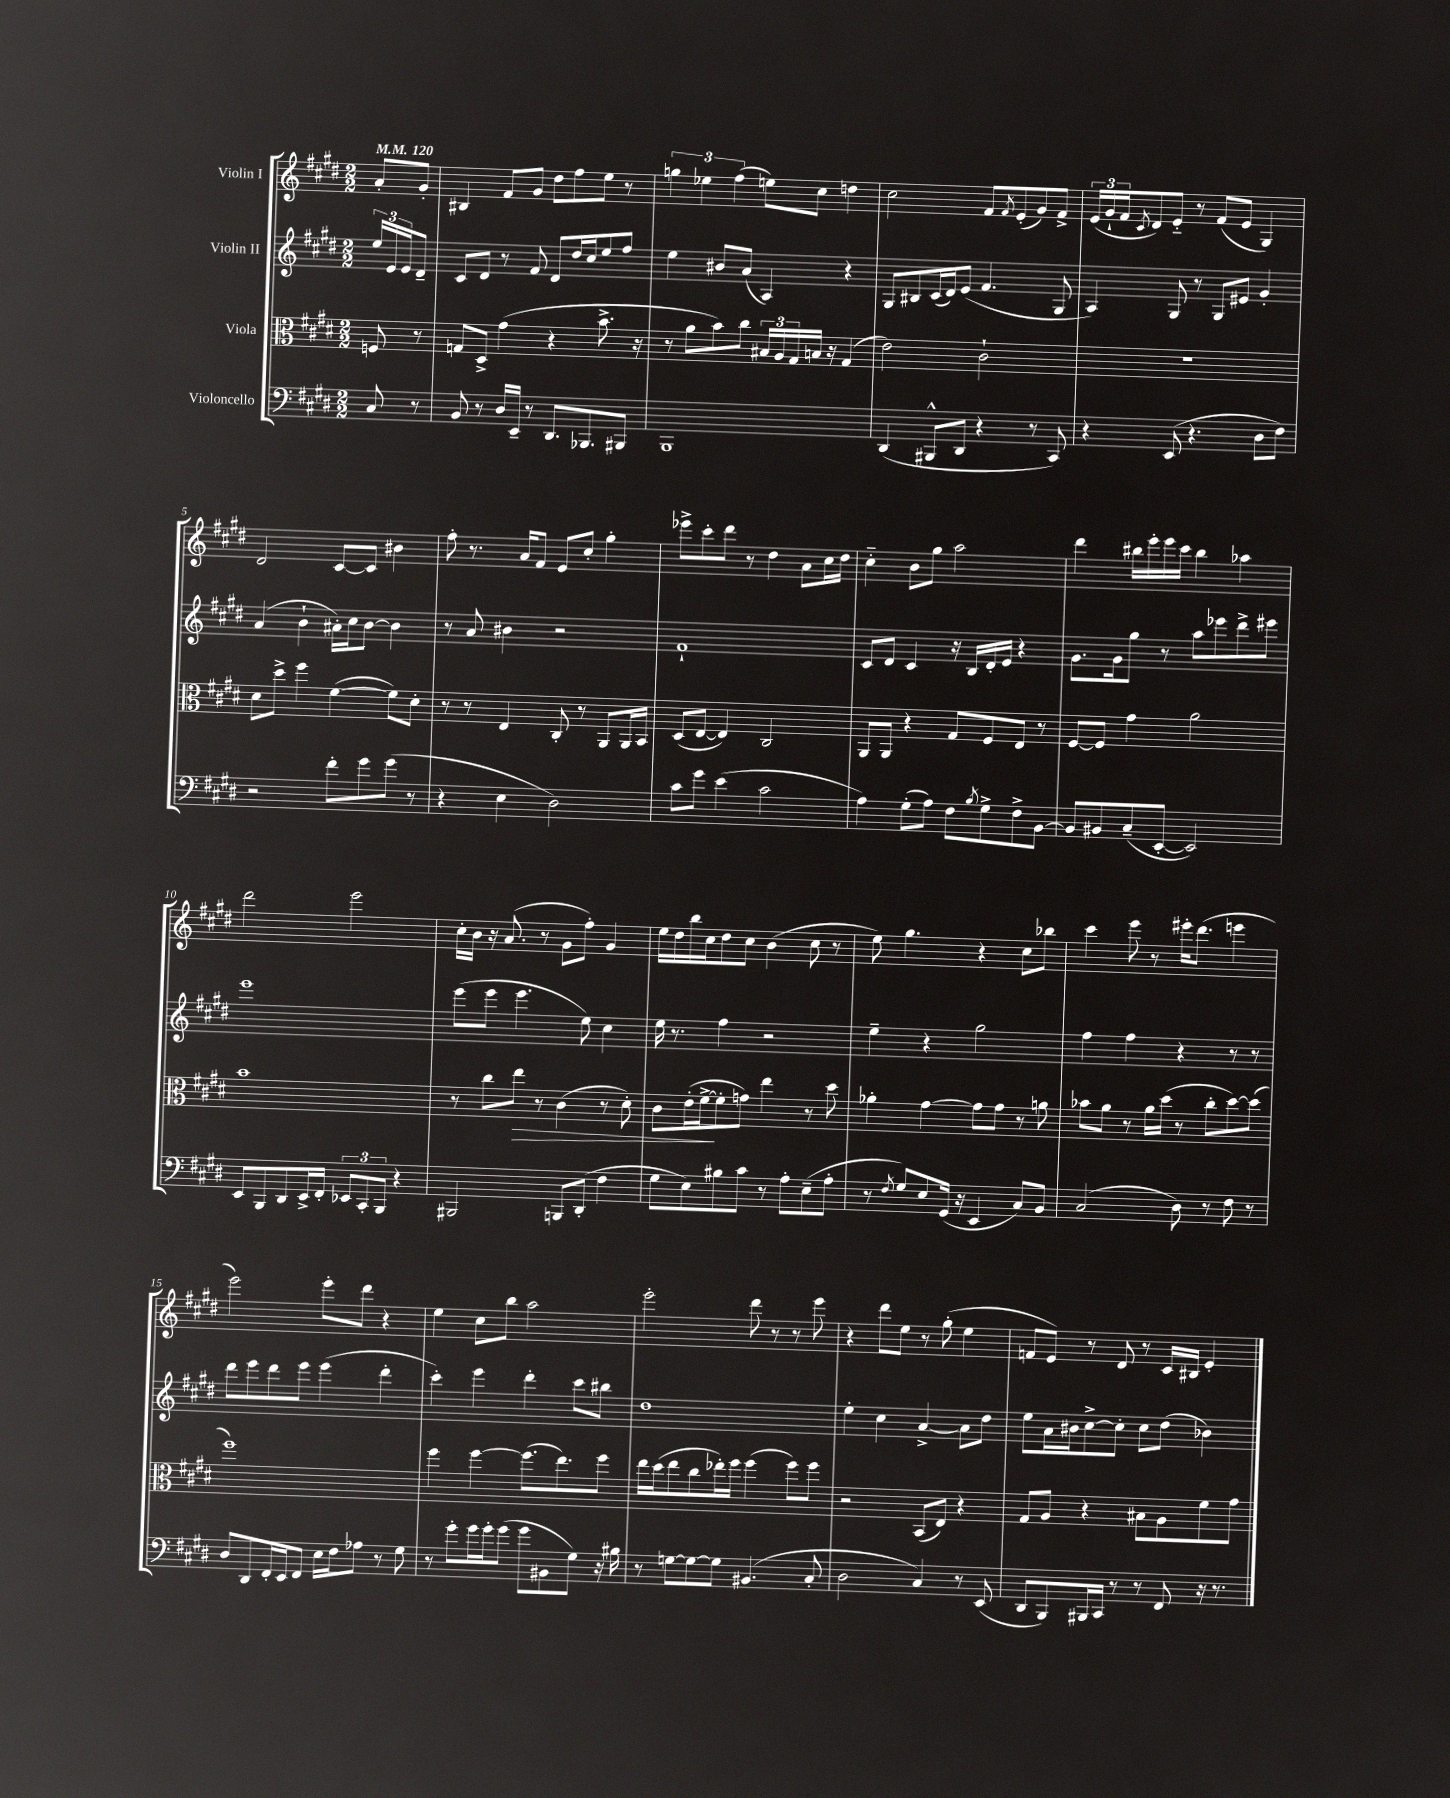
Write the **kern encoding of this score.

**kern	**kern	**kern	**kern
*staff4	*staff3	*staff2	*staff1
*clefF4	*clefC3	*clefG2	*clefG2
*k[f#c#g#d#]	*k[f#c#g#d#]	*k[f#c#g#d#]	*k[f#c#g#d#]
*M2/2	*M2/2	*M2/2	*M2/2
*MM120	*MM120	*MM120	*MM120
8C#	8F	24ee	8a'
.	.	24e	.
.	.	24e	.
8r	8r	8d#~	8g#'
=	=	=	=
8BB	8G	8c#	4B#
8r	8D#^	8d#	.
16D#	(4g#	8r	8f#
16EE~	.	.	.
8r	.	8f#	8g#
8.DD#	4r	8d#	8dd#
.	.	16dd#	8ff#
8.BBB-	.	16cc#	.
.	8.b^	8ee	8ee
8BBB#	.	8ff#	8r
.	16r	.	.
=	=	=	=
1BBB	8r	4ee	6gg
.	8a	.	.
.	.	.	6ee-
.	8b)	8b#	.
.	.	.	(6ff#
.	8cc#	(8a	.
.	24B#	4A)	8ee)
.	24A	.	.
.	24G#	.	.
.	16B	.	8cc#
.	16r	.	.
.	(4G#	4r	4dd
=	=	=	=
(4DD#	2e)	8G#	2cc#
.	.	8B#	.
8BBB#^^	.	(16c#	.
.	.	16d#)	.
8DD#	.	(8e	.
4r	2c#`	4.f#	8f#
.	.	.	8qf#
.	.	.	(8e'
8r	.	.	8g#)
8CC#)	.	8G#	8f#^
=	=	=	=
4r	1r	4A)	(24e
.	.	.	24g#`
.	.	.	24f#
.	.	.	8qc#
.	.	.	8d#)
(8EE	.	8G#	8e'~
4.r	.	8r	8r
.	.	8G#	(8f#
.	.	8e#	8e
8D#	.	4g#'	4G#)
8F#)	.	.	.
=	=	=	=
2r	8d#	(4a	2d#
.	8dd#^	.	.
.	4ff#	4b`	.
8f#'	([4f#	16a#')	[8c#
.	.	16cc#	.
8g#	.	[8b	8c#]
(8g#	8f#])	4b]	4b#
8r	8d#'	.	.
=	=	=	=
4r	8r	8r	8ff#'
.	8r	8a	8.r
4E	4E	4b#	.
.	.	.	16a
.	.	.	8f#
2D#)	8C#'	2r	8e
.	8r	.	8cc#'
.	8AA	.	4gg#'
.	16AA	.	.
.	16BB	.	.
=	=	=	=
8c#	(8D#	1f#`	8eee-^
8g#	[8E	.	8ccc#'
(4e	4E])	.	8ddd#
.	.	.	8r
2c#	2C#	.	4dd#
.	.	.	8a
.	.	.	16cc#
.	.	.	16dd#
=	=	=	=
4A)	8AA	8c#	4cc#'~
.	8AA	8d#	.
(8G#'	4r	4c#	8b
8A)	.	.	8gg#
8F#	8G#	16r	2aa
.	.	16B	.
8qB	.	.	.
8G#^	8F#	16d#'	.
.	.	16e	.
8F#^	8E	4r	.
[8BB	8r	.	.
=	=	=	=
8BB]	[8F#	8.g#	4ddd#
8BB#	8F#]	.	.
.	.	16g#	.
(8C#~	4g#	8gg#	16bb#
.	.	.	16eee'
[8EE'	.	8r	16eee
.	.	.	16ccc#
2EE])	2a	8aa	4bb#
.	.	8eee-	.
.	.	8ddd#^	4aa-
.	.	8eee#	.
=	=	=	=
8EE	1b	1eee	2ddd#
8BBB	.	.	.
8DD#	.	.	.
16EE^	.	.	.
16FF#'	.	.	.
12EE-	.	.	2eee
12CC#'	.	.	.
12BBB	.	.	.
4r	.	.	.
=	=	=	=
2BBB#	8r	(8eee	16cc#'
.	.	.	16b
.	8cc#	8eee	16r
.	.	.	(8.a
.	8ee	4.eee	.
.	8r	.	8r
8BBB	(4c#	.	8g#
(8DD#'	.	8ee)	8ff#')
4F#	8r	4cc#	4g#
.	8d#')	.	.
=	=	=	=
8G#	8c#	16ee	16ee
.	.	8.r	16dd#
8E)	(16e'	.	16bb
.	[16f#^	.	16cc#
8B#	8f#']	4ff#	8dd#
8c#	8g)	.	8cc#
8r	4ee	2r	(4b
8A'	.	.	.
(8E~	8r	.	8cc#
8A'	8dd#	.	8r
=	=	=	=
8r	4a-'	4ee~	8ee)
8qF#	.	.	.
8G#)	.	.	4.gg#
8E	[4g#	4r	.
(16GG#	.	.	.
16r	.	.	.
4EE	8g#]	2gg#	4r
.	8g#	.	.
8C#)	8r	.	8cc#
8BB	8a	.	8bb-
=	=	=	=
(2C#	8b-	4ff#	4ccc#
.	8a	.	.
.	8r	4ff#	8eee
.	16a	.	8r
.	(16dd#	.	.
8D#)	8r	4r	16eee#'
.	.	.	(8.ddd#
8r	8cc#'	.	.
8F#	[8dd#)	8r	4eee
8r	(8dd#]	8r	.
=	=	=	=
8D#	1ff#)	8ddd#	2eee)
8DD#	.	8eee	.
16FF#'	.	8ddd#	.
16EE	.	.	.
8FF#	.	8eee	.
16E	.	(4eee	8eee'
16F#	.	.	.
8A-	.	.	8ddd#
8r	.	4ddd#'	4r
8G#	.	.	.
=	=	=	=
8r	4ff#	4ccc#')	4ee
8g#'	.	.	.
16g#	[4ff#	4eee	8cc#
16g#'	.	.	.
(8g#	.	.	8bb
8g#	(8.ff#]	4ddd#'	2aa
8BB#	.	.	.
.	8.ee)	.	.
8G#)	.	8ccc#	.
16r	8ff#	8bb#	.
16B#	.	.	.
=	=	=	=
8r	16ee	1dd#	2eee'
.	(16dd#	.	.
[8G	8ee	.	.
8G_	8cc#	.	.
8G]	16ee-')	.	.
.	16ff#	.	.
(4.BB#	(4ff#	.	8ddd#
.	.	.	8r
.	8ff#)	.	8r
8C#'	8ff#	.	8eee
=	=	=	=
2D#	2r	4ee'	4r
.	.	4cc#	8ddd#
.	.	.	8ee
4C#)	(8BB	[4a^	8r
.	8E)	.	(8gg#'
8r	4r	8a]	4ee
(8EE	.	8dd#	.
=	=	=	=
8DD#	8G#	8ee	8f
8BBB)	8A	16a	8e)
.	.	16b#	.
16BBB#	4r	[8cc#^	8r
16CC#	.	.	.
8r	.	8cc#']	8d#
8r	8B#	8cc#	8r
8FF#	8A	(8dd#	16c#
.	.	.	16B#
16r	8f#	4b-)	4e'
8.r	.	.	.
.	8g#	.	.
==	==	==	==
*-	*-	*-	*-
